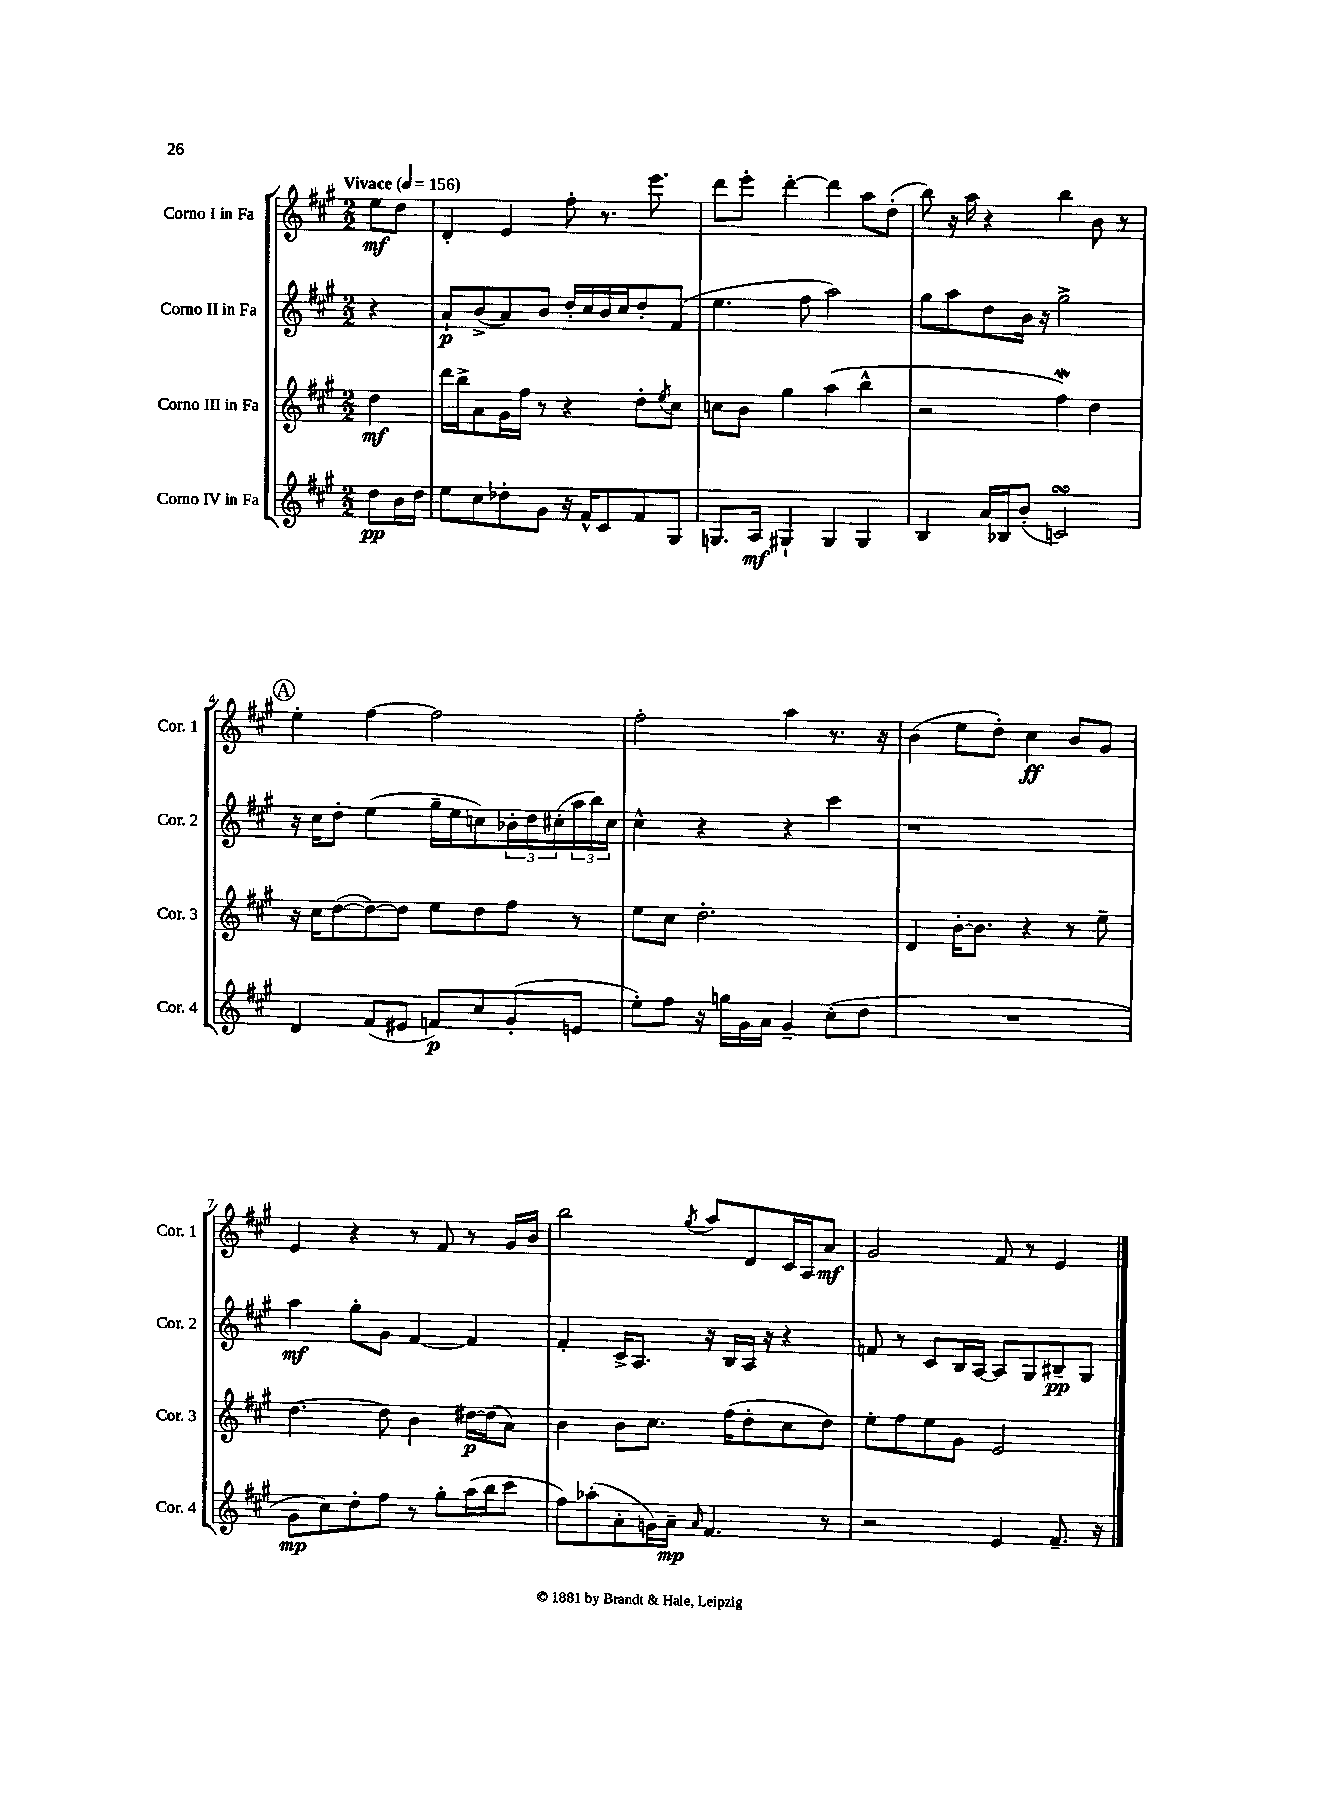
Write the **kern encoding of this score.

**kern	**dynam	**kern	**dynam	**kern	**dynam	**kern	**dynam
*part4	*part4	*part3	*part3	*part2	*part2	*part1	*part1
*staff4	*staff4	*staff3	*staff3	*staff2	*staff2	*staff1	*staff1
*I"Corno IV in Fa	*	*I"Corno III in Fa	*	*I"Corno II in Fa	*	*I"Corno I in Fa	*
*I'Cor. 4	*	*I'Cor. 3	*	*I'Cor. 2	*	*I'Cor. 1	*
*clefG2	*	*clefG2	*	*clefG2	*	*clefG2	*
*k[f#c#g#]	*	*k[f#c#g#]	*	*k[f#c#g#]	*	*k[f#c#g#]	*
*M2/2	*	*M2/2	*	*M2/2	*	*M2/2	*
*MM156	*	*MM156	*	*MM156	*	*MM156	*
=	=	=	=	=	=	=	=
!	!	!	!	!	!	!LO:TX:a:B:t=Vivace	!
8dd\L	pp	4dd\	mf	4r	.	8ee\L	mf
16b\L	.	.	.	.	.	8dd\J	.
16dd\JJ	.	.	.	.	.	.	.
=1	=1	=1	=1	=1	=1	=1	=1
8ee\L	.	16ddd\LL	.	8a`/L	p	4d'/	.
.	.	16bb^\J	.	.	.	.	.
8cc#\	.	8a\	.	(8b^/	.	.	.
8dd-X'\	.	16g#\L	.	8a/)	.	4e/	.
.	.	16ff#\JJ	.	.	.	.	.
8g#\J	.	8r	.	8b/J	.	.	.
16r	.	4r	.	16dd'/LL	.	8ff#'\	.
16f#^^/KL	.	.	.	16cc#/	.	.	.
8c#/	.	.	.	16b/	.	8.r	.
.	.	.	.	16cc#/J	.	.	.
8f#/	.	8dd'\L	.	8dd'/	.	.	.
.	.	.	.	.	.	8.eee\	.
.	.	8qee/	.	.	.	.	.
8G#/J	.	8cc#\J	.	(8f#/J	.	.	.
=2	=2	=2	=2	=2	=2	=2	=2
8.Gn/L	.	8ccn\L	.	4.ee\	.	8ddd\L	.
.	.	8b\J	.	.	.	8eee'\J	.
16A/Jk	mf	.	.	.	.	.	.
4G#X`/	.	4gg#\	.	.	.	[4ddd'\	.
.	.	.	.	8ff#\	.	.	.
4G#/	.	(4aa\	.	2aa\)	.	4ddd\]	.
4G#/	.	4bb^^\	.	.	.	8aa\L	.
.	.	.	.	.	.	(8dd'\J	.
=3	=3	=3	=3	=3	=3	=3	=3
4B/	.	2r	.	8gg#\L	.	8bb\)	.
.	.	.	.	8aa\	.	16r	.
.	.	.	.	.	.	16aa\	.
16a/LL	.	.	.	8dd\	.	4r	.
16B-X/J	.	.	.	.	.	.	.
(8b'/J	.	.	.	16b\Jk	.	.	.
.	.	.	.	16r	.	.	.
2cnsSSs/)	.	4ff#W\)	.	2gg#^\	.	4bb\	.
.	.	4dd\	.	.	.	8b\	.
.	.	.	.	.	.	8r	.
!!LO:LB:g=z
!!LO:REH:place=s1:t=A
=4	=4	=4	=4	=4	=4	=4	=4
4d/	.	16r	.	16r	.	4ee'\	.
.	.	16cc#\KL	.	16cc#\KL	.	.	.
.	.	([8dd\	.	8dd'\J	.	.	.
(8f#/L	.	8dd\_)	.	(4ee\	.	[4ff#\	.
8e#X/J	.	8dd\J]	.	.	.	.	.
8fn/L)	p	8ee\L	.	16gg#~\LL	.	2ff#\]	.
.	.	.	.	16ee\J	.	.	.
8cc#/	.	8dd\	.	8ccn\)	.	.	.
(8g#'/	.	8ff#\J	.	24b-X'\L	.	.	.
.	.	.	.	24dd\	.	.	.
.	.	.	.	(24cc#X'\	.	.	.
8en/J	.	8r	.	24aa\	.	.	.
.	.	.	.	24bb\)	.	.	.
.	.	.	.	24cc#\JJ	.	.	.
=5	=5	=5	=5	=5	=5	=5	=5
8ee'\L)	.	8ee\L	.	4cc#^^\	.	2ff#'\	.
8ff#\J	.	8cc#\J	.	.	.	.	.
16r	.	2.dd'\	.	4r	.	.	.
16ggn\LL	.	.	.	.	.	.	.
16g#\	.	.	.	.	.	.	.
16a\JJ	.	.	.	.	.	.	.
4g#~/	.	.	.	4r	.	4aa\	.
(8cc#'\L	.	.	.	4ccc#\	.	8.r	.
8dd\J	.	.	.	.	.	.	.
.	.	.	.	.	.	16r	.
=6	=6	=6	=6	=6	=6	=6	=6
1r	.	4d/	.	1r	.	(4b\	.
.	.	[16b'\KL	.	.	.	8ee\L	.
.	.	8.b\J]	.	.	.	.	.
.	.	.	.	.	.	8dd'\J)	.
.	.	4r	.	.	.	4cc#\	ff
.	.	8r	.	.	.	8b/L	.
.	.	8ee~\	.	.	.	8g#/J	.
!!LO:LB:g=z
=7	=7	=7	=7	=7	=7	=7	=7
8g#\L	mp	[4.dd\	.	4aa\	mf	4e/	.
8cc#\)	.	.	.	.	.	.	.
8dd'\	.	.	.	8gg#'\L	.	4r	.
8ff#\J	.	8dd\]	.	8g#\J	.	.	.
8r	.	4b\	.	[4f#/	.	8r	.
8gg#'\L	.	.	.	.	.	8f#/	.
(16aa\L	.	[16dd#X\LL	p	4f#/]	.	8r	.
16bb\J	.	(16dd#\J]	.	.	.	.	.
8ccc#\J	.	8a\J)	.	.	.	16g#/LL	.
.	.	.	.	.	.	16b/JJ	.
=8	=8	=8	=8	=8	=8	=8	=8
8ff#\L)	.	4b\	.	4f#'/	.	2bb\	.
(8aa-X'\	.	.	.	.	.	.	.
8a'\	.	8b\L	.	16c#^/KL	.	.	.
.	.	.	.	8.A/J	.	.	.
16gn\L)	.	8.cc#\J	.	.	.	.	.
16a~\JJ	mp	.	.	.	.	.	.
16qqa/	.	.	.	.	.	8qgg#/	.
4.f#/	.	.	.	16r	.	8aa/L	.
.	.	(16ff#\KL	.	16B/LL	.	.	.
.	.	8dd'\	.	16A/JJ	.	8d/	.
.	.	.	.	16r	.	.	.
.	.	8cc#\	.	4r	.	16c#/L	.
.	.	.	.	.	.	16A/J	.
8r	.	8dd\J)	.	.	.	8a/J	mf
=9	=9	=9	=9	=9	=9	=9	=9
2r	.	8ee'\L	.	8fn/	.	2g#/	.
.	.	8ff#\	.	8r	.	.	.
.	.	8ee\	.	8c#/L	.	.	.
.	.	8g#\J	.	16B/L	.	.	.
.	.	.	.	[16A/JJ	.	.	.
4e/	.	2e/	.	8A/L]	.	8f#/	.
.	.	.	.	8G#/	.	8r	.
8.f#~/	.	.	.	8B#X~/	pp	4e/	.
.	.	.	.	8G#/J	.	.	.
16r	.	.	.	.	.	.	.
==	==	==	==	==	==	==	==
*-	*-	*-	*-	*-	*-	*-	*-
